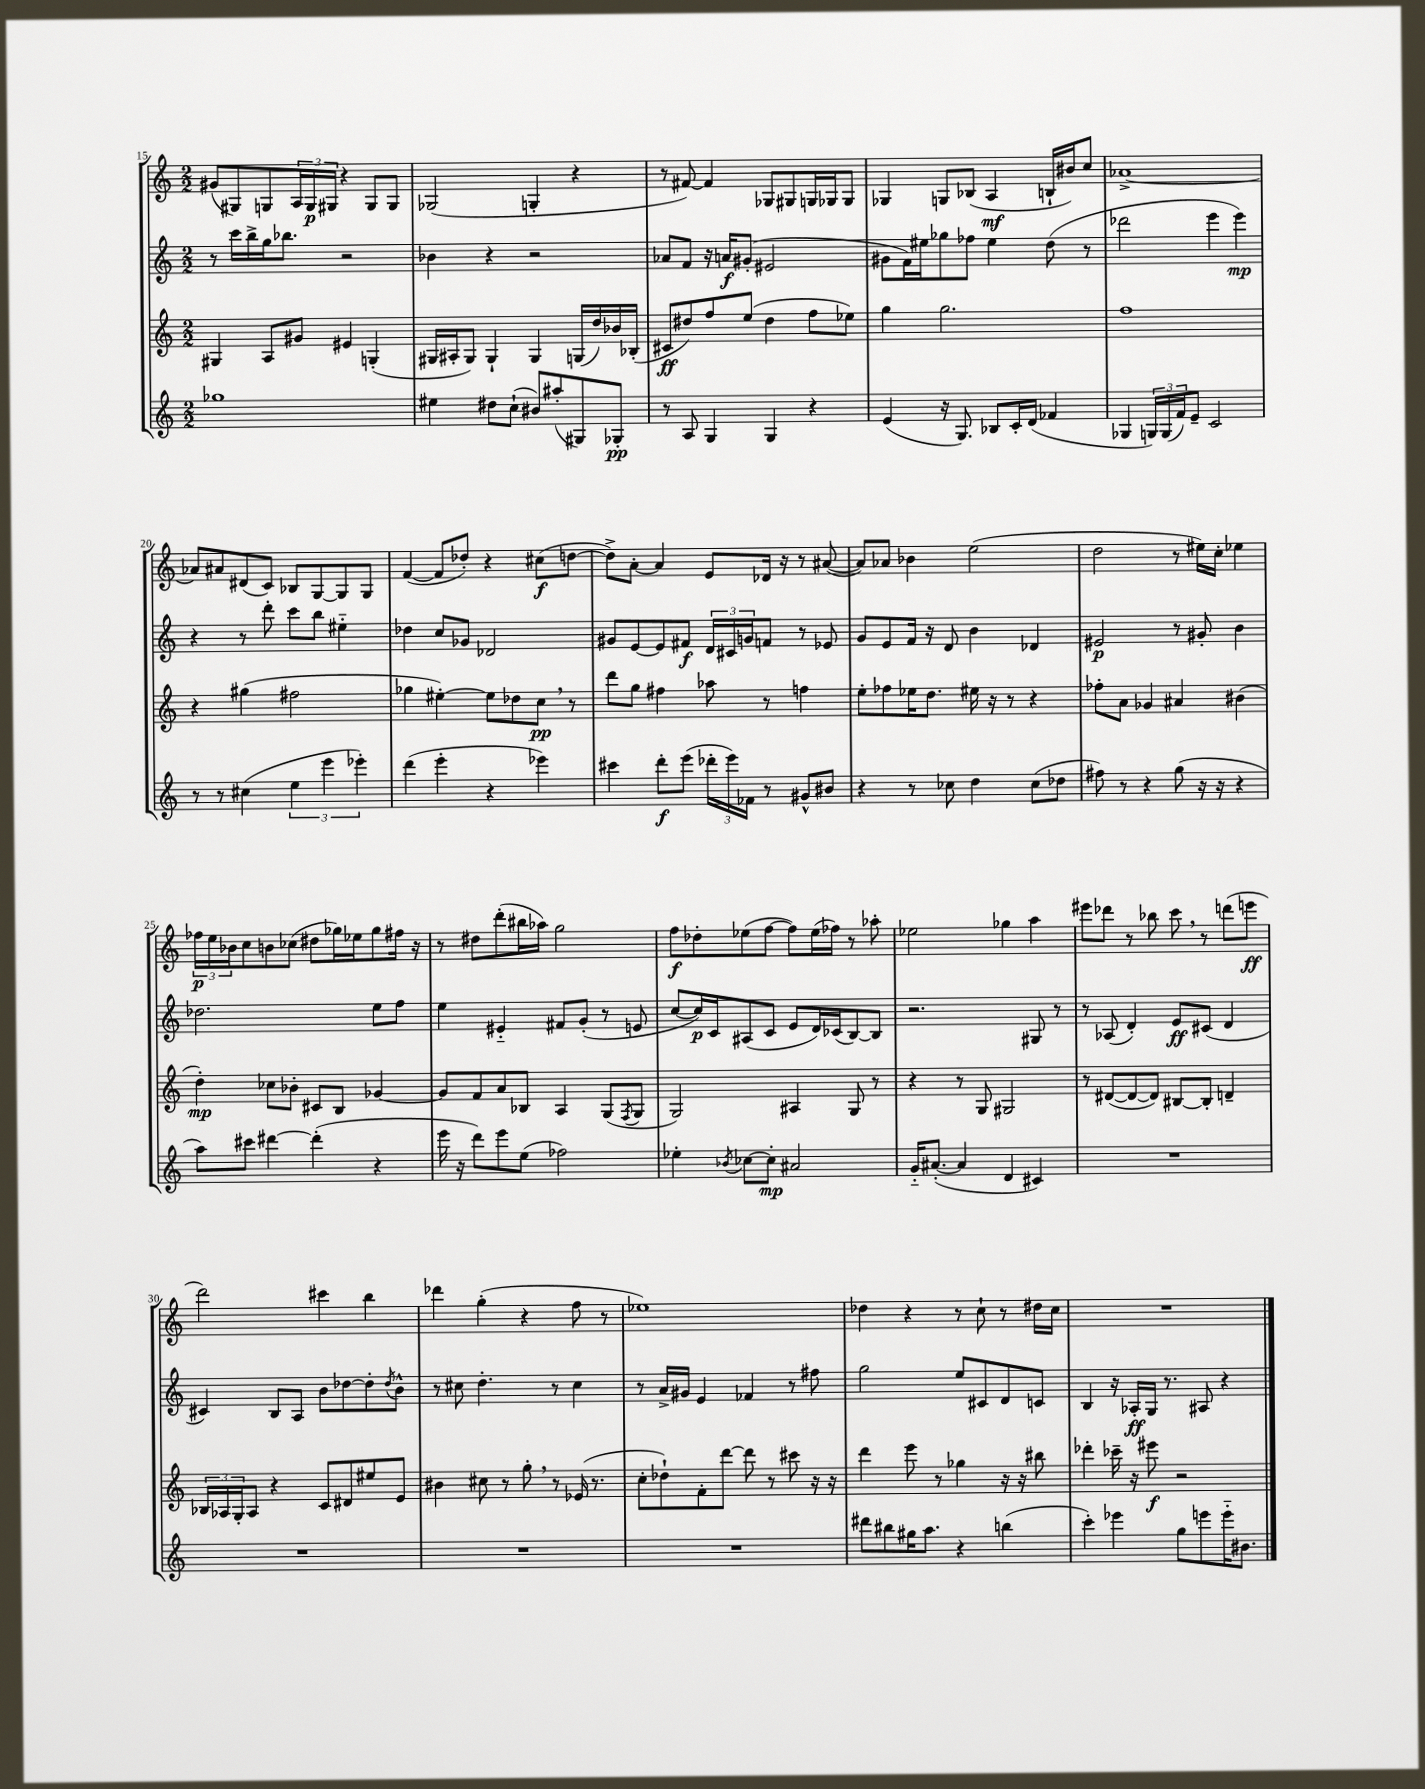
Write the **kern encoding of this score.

**kern	**kern	**kern	**kern
*staff4	*staff3	*staff2	*staff1
*clefG2	*clefG2	*clefG2	*clefG2
*k[]	*k[]	*k[]	*k[]
*M2/2	*M2/2	*M2/2	*M2/2
1gg-	4G#	8r	(8g#
.	.	16ccc	8G#)
.	.	16bb^	.
.	8A	16gg	8G
.	.	8.bb-	.
.	8g#	.	24A
.	.	.	24G
.	.	.	24G#
.	4e#	2r	4r
.	(4G'	.	8G#
.	.	.	8G#
=	=	=	=
4ee#	16G#	4b-	(2G-
.	16A#'	.	.
.	8G#)	.	.
8dd#	4G#`	4r	.
(8cc`	.	.	.
8b#)	4G#	2r	4G'
(8aa#'	.	.	.
8G#)	(16G	.	4r
.	16dd)	.	.
8G-'	16b-	.	.
.	(16B-'	.	.
=	=	=	=
8r	8c#	8a-	8r
8A	8dd#)	8f	[8f#)
4G	8ff	16r	4f#]
.	.	16a	.
.	(8ee	(8g#'	.
4G	4dd#	2e#	8G-
.	.	.	8G#
4r	8ff	.	16G
.	.	.	16G-
.	8ee-)	.	8G-
=	=	=	=
(4e	4gg	8g#	4G-
.	.	16f)	.
.	.	16ee#	.
16r	2.gg	8gg-	8G
8.G)	.	.	.
.	.	8ff-	(8B-
8B-	.	4ee#	4A
16c'	.	.	.
(16d	.	.	.
4f-	.	(8dd	16B`
.	.	.	16b#)
.	.	8r	8cc
=	=	=	=
4G-	1ff	2ddd-	[1a-^
24G)	.	.	.
(24G	.	.	.
24f)	.	.	.
8e~	.	.	.
2c	.	4eee	.
.	.	4eee)	.
=	=	=	=
8r	4r	4r	8a-]
8r	.	.	8a#
(4cc#	(4gg#	8r	(8d#
.	.	8ddd'	8c)
6ee	2ff#	8ccc	8B-
.	.	8bb	[8G
6eee	.	.	.
.	.	4ee#'~	8G]
6eee-')	.	.	.
.	.	.	8G
=	=	=	=
(4ddd	4gg-	4dd-	([4f
4eee'	[4ee#')	8cc	8f]
.	.	8g-	8dd-')
4r	8ee#]	2d-	4r
.	8dd-	.	.
4eee-)	8cc	.	(8cc#
.	8r	.	[8dd
=	=	=	=
4ccc#	8ddd	8g#	8dd^])
.	8gg	[8e	[8a'
8ddd'	4ff#	8e]	4a]
(8eee	.	8f#	.
24ddd-'	8aa-	24d	8e
24eee)	.	24c#	.
24f-	.	24g	.
8r	8r	8f	16d-
.	.	.	16r
8g#^^	4ff	8r	8r
8b#	.	8e-	([8a#
=	=	=	=
4r	8ee'	8g	8a#])
.	8ff-	8e	8a-
8r	16ee-	16f	4b-
.	8.dd	16r	.
8cc-	.	8d	.
4dd	16ee#	4b	(2ee
.	16r	.	.
.	8r	.	.
(8cc-	4r	4d-	.
8dd-	.	.	.
=	=	=	=
8ff#)	8ff-'	2e#	2dd
8r	8a	.	.
4r	4g-	.	.
(8gg	4a#	8r	8r
16r	.	8g#'	16ee#)
16r	.	.	16cc'
4r	(4b#	4b	4ee-
=	=	=	=
8aa)	4dd')	2.dd-	24ff-
.	.	.	24ee
.	.	.	24b-
8ccc#	.	.	8cc
[4ddd#	8cc-	.	8b
.	8b-'	.	(8cc-
(4ddd#']	8c#	.	8dd#
.	8B	.	16gg-)
.	.	.	16ee-
4r	[4g-	8ee	8gg-
.	.	8ff	16ff#
.	.	.	16r
=	=	=	=
16eee	8g-]	4ee	8r
16r	.	.	.
8ddd)	8f	.	8dd#
8eee	8a	4e#'~	(8ddd'
(8ee	8B-	.	16bb#
.	.	.	16aa-)
2ff-)	4A	8f#	2gg
.	.	(8g'	.
.	(8G	8r	.
.	8qF	.	.
.	8G	8e	.
=	=	=	=
4ee-'	2G)	[8cc	8ff
.	.	16cc])	8dd-'
.	.	16c	.
8qb-	.	.	.
[8cc-	.	(8A#	(8ee-
8cc-']	.	8c	[8ff
2a#	4A#	8e	8ff])
.	.	16d)	(16ee-
.	.	(16c-	16ff-)
.	8G	[8B)	8r
.	8r	8B]	8aa-'
=	=	=	=
16g'~	4r	2.r	2ee-
([8.a#'	.	.	.
4a#]	8r	.	.
.	8G	.	.
4d	2G#	.	4gg-
4c#)	.	8G#	4aa
.	.	8r	.
=	=	=	=
1r	8r	8r	8eee#
.	([8d#	(8A-	8ddd-
.	8d#_	4d')	8r
.	8d#])	.	8bb-
.	[8B#	8e	8ccc
.	8B#']	(8c#	8r
.	4d~	4d	(8ddd
.	.	.	8eee
=	=	=	=
1r	24B-	4c#)	2ddd)
.	24A-	.	.
.	24G'	.	.
.	8A-	.	.
.	4r	8B	.
.	.	8A	.
.	8c	8b	4ccc#
.	8d#	[8dd-	.
.	8ee#	8dd-']	4bb
.	.	8qdd-	.
.	8e	8b^^	.
=	=	=	=
1r	4b#	8r	4ddd-
.	.	8cc#	.
.	8cc#	4.dd'	(4gg'
.	8r	.	.
.	8gg'	.	4r
.	8r	8r	.
.	(16e-	4cc#	8ff
.	8.r	.	.
.	.	.	8r
=	=	=	=
1r	8cc'	8r	1ee-)
.	8dd-`)	16a^	.
.	.	16g#	.
.	8f'	4e	.
.	[8ddd	.	.
.	8ddd]	4f-	.
.	8r	.	.
.	8ccc#	8r	.
.	16r	8ff#	.
.	16r	.	.
=	=	=	=
8ddd#	4ddd	2gg	4dd-
8bb#	.	.	.
16gg#	8eee	.	4r
8.aa	.	.	.
.	8r	.	.
4r	4gg-	8ee	8r
.	.	8c#	8cc`
(4bb	16r	8d	8r
.	16r	.	.
.	8bb#	8c	16dd#
.	.	.	16cc
=	=	=	=
4ccc')	4ddd-'	4B	1r
4eee-	16ccc-~	16r	.
.	16r	16A-'	.
.	8eee#	16G	.
.	.	8.r	.
8gg	2r	.	.
8eee	.	8A#	.
16eee'~	.	4r	.
8.b#	.	.	.
==	==	==	==
*-	*-	*-	*-
